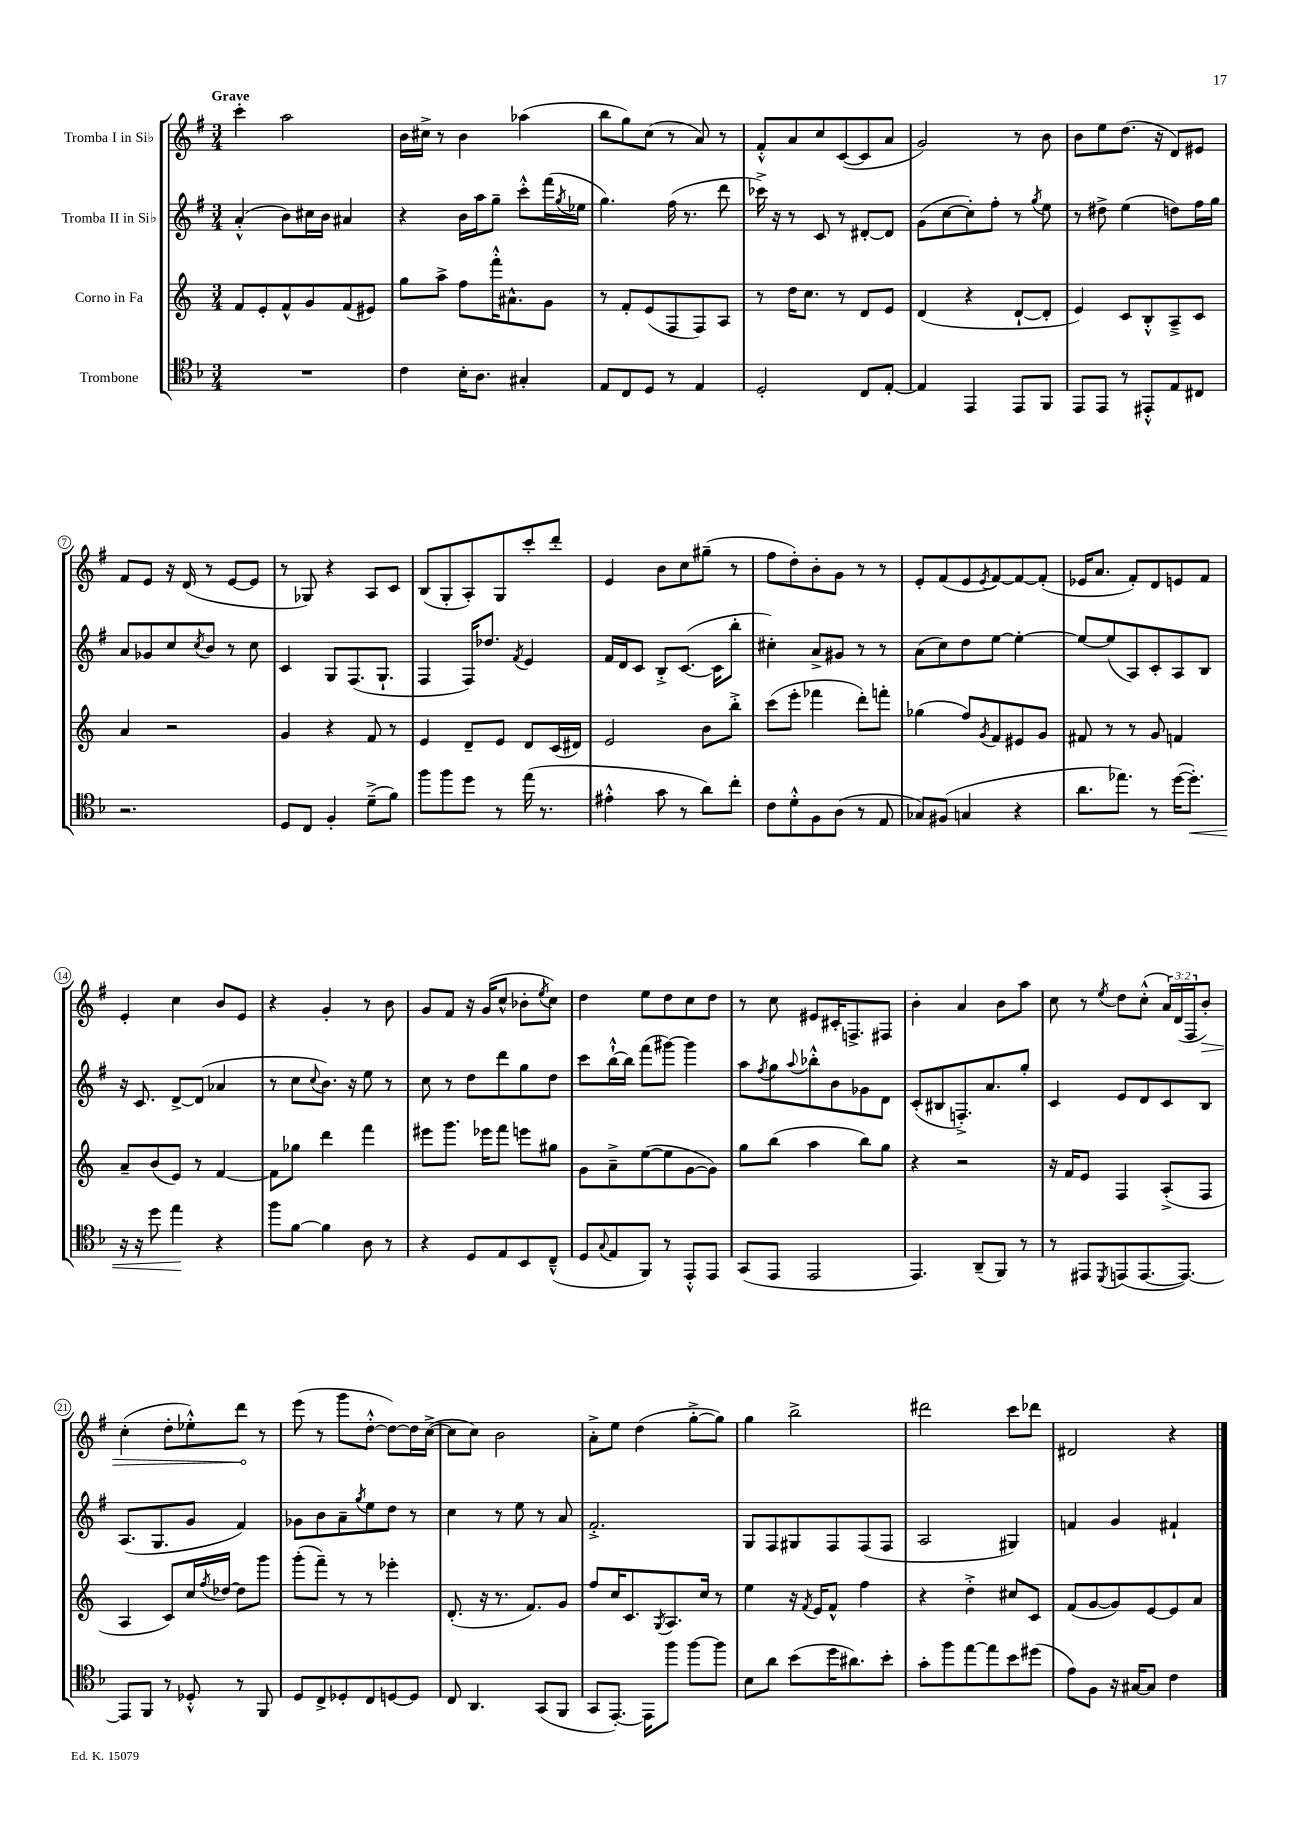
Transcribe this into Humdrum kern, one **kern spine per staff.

**kern	**dynam	**kern	**kern	**kern	**dynam
*part4	*part4	*part3	*part2	*part1	*part1
*staff4	*staff4	*staff3	*staff2	*staff1	*staff1
*I"Trombone	*	*I"Corno in Fa	*I"Tromba II in Si♭	*I"Tromba I in Si♭	*
*clefC4	*	*clefG2	*clefG2	*clefG2	*
*k[b-]	*	*k[]	*k[f#]	*k[f#]	*
*M3/4	*	*M3/4	*M3/4	*M3/4	*
=1	=1	=1	=1	=1	=1
!	!	!	!	!LO:TX:a:B:t=Grave	!
2.r	.	8f/L	(4a'^^/	4ccc'\	.
.	.	8e'/	.	.	.
.	.	8f^^/	8b\L)	2aa\	.
.	.	8g/	16cc#X\L	.	.
.	.	.	16b\JJ	.	.
.	.	(8f/	4a#X/	.	.
.	.	8e#X/J)	.	.	.
=2	=2	=2	=2	=2	=2
4c\	.	8gg\L	4r	16b\LL	.
.	.	.	.	16cc#X^\JJ	.
.	.	8aa^\J	.	8r	.
16B-'\KL	.	8ff\L	16b\LL	4b\	.
8.A\J	.	.	16aa\J	.	.
.	.	16fff'^^\K	8gg~\J	.	.
.	.	8.a#X^^\	.	.	.
4G#X'/	.	.	8ccc'^^\L	(4aa-X\	.
.	.	8g\J	(16fff#\L	.	.
.	.	.	8qgg/	.	.
.	.	.	16ee-X\JJ	.	.
=3	=3	=3	=3	=3	=3
8E/L	.	8r	4.gg\)	8bb\L	.
8C/	.	8f'/L	.	8gg\)	.
8D/J	.	(8e/	.	(8cc\J	.
8r	.	8F/	(16ff#\	8r	.
.	.	.	8.r	.	.
4E/	.	8F/)	.	8a/)	.
.	.	8A/J	8ddd\	8r	.
=4	=4	=4	=4	=4	=4
2D'/	.	8r	16ccc-X^\)	8f#'^^/L	.
.	.	.	16r	.	.
.	.	16dd\KL	8r	8a/	.
.	.	8.cc\J	.	.	.
.	.	.	8c/	8cc/	.
.	.	8r	8r	([8c/	.
8C/L	.	8d/L	[8d#X'/L	8c/]	.
[8E'/J	.	8e/J	8d#/J]	8a/J	.
=5	=5	=5	=5	=5	=5
4E/]	.	(4d/	(8g\L	2g/)	.
.	.	.	[8cc\	.	.
4EE/	.	4r	8cc'\])	.	.
.	.	.	8ff#'\J	.	.
8EE/L	.	[8d`/L	8r	8r	.
.	.	.	8qgg/	.	.
8FF/J	.	8d'/J]	8ee\	8b\	.
=6	=6	=6	=6	=6	=6
8EE/L	.	4e/)	8r	8b\L	.
8EE/J	.	.	8dd#X^\	8ee\	.
8r	.	8c/L	(4ee\	(8.dd\J	.
8EE#X'^^/L	.	8B'^^/	.	.	.
.	.	.	.	16r	.
8E/	.	8A~^/	8ddn\L)	8d/L)	.
8C#X/J	.	8c/J	16ff#\L	8e#X/J	.
.	.	.	16gg\JJ	.	.
!!LO:LB:g=z
=7	=7	=7	=7	=7	=7
2.r	.	4a/	8a/L	8f#/L	.
.	.	.	8g-X/	8e/J	.
.	.	2r	8cc/	16r	.
.	.	.	.	(16d/	.
.	.	.	8qcc/	.	.
.	.	.	8b/J	8r	.
.	.	.	8r	[8e/L	.
.	.	.	8cc\	8e/J]	.
=8	=8	=8	=8	=8	=8
8D/L	.	4g/	4c/	8r	.
8C/J	.	.	.	8G-X/)	.
4F'/	.	4r	8G/L	4r	.
.	.	.	(8.F#/	.	.
(8d~^\L	.	8f/	.	8A/L	.
.	.	.	8.G`/J	.	.
8f\J)	.	8r	.	8c/J	.
=9	=9	=9	=9	=9	=9
8ff\L	.	4e/	4F#/	(8B/L	.
8ff\	.	.	.	8G'/	.
8dd\J	.	8d~/L	16F#/KL)	8A'/)	.
.	.	.	8.dd-X/J	.	.
8r	.	8e/J	.	8G/	.
.	.	.	8qf#/	.	.
(16ee\	.	8d/L	4e/	8ccc'/	.
8.r	.	.	.	.	.
.	.	(16c/L	.	8ddd'/J	.
.	.	16d#X/JJ)	.	.	.
=10	=10	=10	=10	=10	=10
4e#X'^^\	.	2e/	16f#/LL	4e/	.
.	.	.	16d/J	.	.
.	.	.	8c/J	.	.
8g\	.	.	8B'^/L	8b\L	.
8r	.	.	([8.c/J	8cc\	.
8a\L)	.	8b\L	.	(8gg#X~\J	.
.	.	.	16c\KL]	.	.
8cc'\J	.	8bb'^\J	8bb'\J	8r	.
=11	=11	=11	=11	=11	=11
8c\L	.	(8ccc\L	4cc#X'\)	8ff#\L	.
8d'^^\	.	8eee'\J	.	8dd'\)	.
8F\	.	4fff-X\	8a^/L	8b'\	.
(8A\J	.	.	8g#X/J	8g\J	.
8r	.	8ddd'\L)	8r	8r	.
8E/	.	8fffn'\J	8r	8r	.
=12	=12	=12	=12	=12	=12
8G-X/L)	.	(4gg-X\	(8a\L	8e'/L	.
(8F#X/J	.	.	8cc\)	(8f#/	.
4Gn/	.	8ff/L)	8dd\	8e/	.
.	.	8qg/	.	8qe/	.
.	.	8f/	[8ee\J	[8f#/)	.
4r	.	8e#X/	4ee'\_	8f#/_	.
.	.	8g/J	.	(8f#'/J]	.
=13	=13	=13	=13	=13	=13
8.a\L	.	8f#X/	8ee/L_	16e-X/KL	.
.	.	.	.	8.a/J	.
.	.	8r	(8ee/]	.	.
8.ee-X\J)	.	.	.	.	.
.	.	8r	8A/)	8f#'/L)	.
8r	.	8g/	8c'/	8d/	.
([16dd\KL	.	4fn/	8A/	8en/	.
!	!LO:HP:b	!	!	!	!
8.dd'\J])	<	.	.	.	.
.	.	.	8B/J	8f#/J	.
!!LO:LB:g=z
=14	=14	=14	=14	=14	=14
16r	.	8a~/L	16r	4e'/	.
16r	.	.	8.c/	.	.
8dd\	.	(8b/	.	.	.
4ee\	.	8e/J)	[8d^/L	4cc\	.
.	.	8r	(8d/J]	.	.
4r	[	[4f/	4a-X/	8b/L	.
.	.	.	.	8e/J	.
=15	=15	=15	=15	=15	=15
8ff\L	.	8f\L]	8r	4r	.
[8f\J	.	8gg-X\J	8cc\L	.	.
.	.	.	8qqcc/	.	.
4f\]	.	4ddd\	8.b\J)	4g'/	.
.	.	.	16r	.	.
8A\	.	4fff\	8ee\	8r	.
8r	.	.	8r	8b\	.
=16	=16	=16	=16	=16	=16
4r	.	8eee#X\L	8cc\	8g/L	.
.	.	8.ggg\J	8r	8f#/J	.
8D/L	.	.	8dd\L	16r	.
.	.	16eee-X\KL	.	(16g/KL	.
8E/	.	8fff\J	8ddd\	8cc^^/J	.
8BB-/	.	8eeen\L	8gg\	8b-X'\L	.
.	.	.	.	8qee/	.
(8C~^^/J	.	8gg#X\J	8dd\J	8cc\J)	.
=17	=17	=17	=17	=17	=17
8D/L	.	8g\L	8ccc\L	4dd\	.
8qqG/	.	.	.	.	.
8E/	.	8a~^\	[16bb`^^\L	.	.
.	.	.	16bb\JJ]	.	.
8FF/J)	.	([8ee\	(8fff#\L	8ee\L	.
8r	.	8ee\]	[8ggg#X\J)	8dd\	.
8EE'^^/L	.	[8g\	4ggg#\]	8cc\	.
8EE/J	.	8g\J])	.	8dd\J	.
=18	=18	=18	=18	=18	=18
(8GG/L	.	8gg\L	8aa\L	8r	.
.	.	.	8qff#/	.	.
8EE/J	.	(8bb\J	8gg\	8cc\	.
.	.	.	8qqaa/	.	.
2EE/	.	4aa\	8bb-X'^^\	8e#X/L	.
.	.	.	8b\	16c#X'/K	.
.	.	.	.	8.Fn^/	.
.	.	8bb\L)	8g-X\	.	.
.	.	8gg\J	8d\J	8F#X/J	.
=19	=19	=19	=19	=19	=19
4.EE/)	.	4r	(8c'/L	4b'\	.
.	.	.	8B#X/	.	.
.	.	2r	8.Fn'^/)	4a/	.
(8AA~/L	.	.	.	.	.
.	.	.	8.a/	.	.
8FF/J)	.	.	.	8b\L	.
8r	.	.	8gg'/J	8aa\J	.
=20	=20	=20	=20	=20	=20
8r	.	16r	4c/	8cc\	.
.	.	16f/KL	.	.	.
8EE#X/L	.	8e/J	.	8r	.
8qDD/	.	.	.	8qee/	.
(8EEn/	.	4F/	8e/L	8dd\L	.
[8.EE/	.	.	8d/	(8cc'^^\J	.
.	.	(8A'^/L	8c/	24a/LL)	.
.	.	.	.	(24d/	.
8.EE/J_)	.	.	.	.	.
.	.	.	.	24F#/J	.
!	!	!	!	!	!LO:HP:b
.	.	8F/J	8B/J	8b'/J)	>
!!LO:LB:g=z
=21	=21	=21	=21	=21	=21
8EE/L]	.	4A/	(8.A/L	(4cc'\	.
8FF/J	.	.	.	.	.
.	.	.	8.G/	.	.
8r	.	8c/L)	.	8dd'\L	.
8D-X'^^/	.	16cc/L	8g/J	8ee-X'^^\)	.
.	.	8qff/	.	.	.
.	.	[16dd-X/JJ	.	.	.
8r	.	8dd-\L]	4f#/)	8ddd\J	.
8FF/	.	8ggg\J	.	8r	]
=22	=22	=22	=22	=22	=22
8D/L	.	(8ggg'\L	8g-X\L	(8eee\	.
8C^/	.	8fff~\J)	8b\	8r	.
8D-X'/	.	8r	8a~\	8ggg\L	.
.	.	.	8qgg/	.	.
8C/	.	8r	8ee\	[8dd'^^\J	.
[8Dn/	.	4eee-X'\	8dd\J	8dd\L_)	.
8D/J]	.	.	8r	16dd\L]	.
.	.	.	.	([16cc^\JJ	.
=23	=23	=23	=23	=23	=23
8C/	.	(8.d'/	4cc\	8cc\L]	.
4.AA/	.	.	.	8cc\J)	.
.	.	16r	.	.	.
.	.	8.r	8r	2b\	.
.	.	.	8ee\	.	.
.	.	8.f/L)	.	.	.
(8GG/L	.	.	8r	.	.
8FF/J	.	8g/J	8a/	.	.
=24	=24	=24	=24	=24	=24
8GG/L	.	8ff/L	2.f#'^/	8a'^\L	.
[8.EE'/J)	.	16cc/K	.	8ee\J	.
.	.	8.c/	.	.	.
.	.	.	.	(4dd\	.
16EE\KL]	.	.	.	.	.
.	.	8qG/	.	.	.
8ff\J	.	8.A/	.	.	.
[8ff\L	.	.	.	[8gg'^\L	.
.	.	16cc/Jk	.	.	.
8ff\J]	.	8r	.	8gg\J])	.
=25	=25	=25	=25	=25	=25
8B-\L	.	4ee\	8G/L	4gg\	.
8a\J	.	.	8F#/	.	.
(8b-\L	.	16r	8G#X/	2bb^\	.
.	.	8qf/	.	.	.
.	.	16e/KL	.	.	.
16dd\K	.	8f^^/J	8F#/	.	.
8.a#X\)	.	.	.	.	.
.	.	4ff\	(8F#/	.	.
8b-'\J	.	.	8F#/J	.	.
=26	=26	=26	=26	=26	=26
8g'\L	.	4r	2A/	2ddd#X\	.
8ff\	.	.	.	.	.
[8ee\	.	4dd'^\	.	.	.
8ee\]	.	.	.	.	.
8b-\	.	8cc#X/L	4G#X/)	8ccc\L	.
(8dd#X\J	.	8c/J	.	8ddd-X\J	.
=27	=27	=27	=27	=27	=27
8e\L)	.	(8f/L	4fn/	2d#X/	.
8F\J	.	[8g/	.	.	.
16r	.	8g/])	4g/	.	.
[16G#X/KL	.	.	.	.	.
8G#/J]	.	[8e/	.	.	.
4c\	.	8e/]	4f#X`/	4r	.
.	.	8a/J	.	.	.
==	==	==	==	==	==
*-	*-	*-	*-	*-	*-
